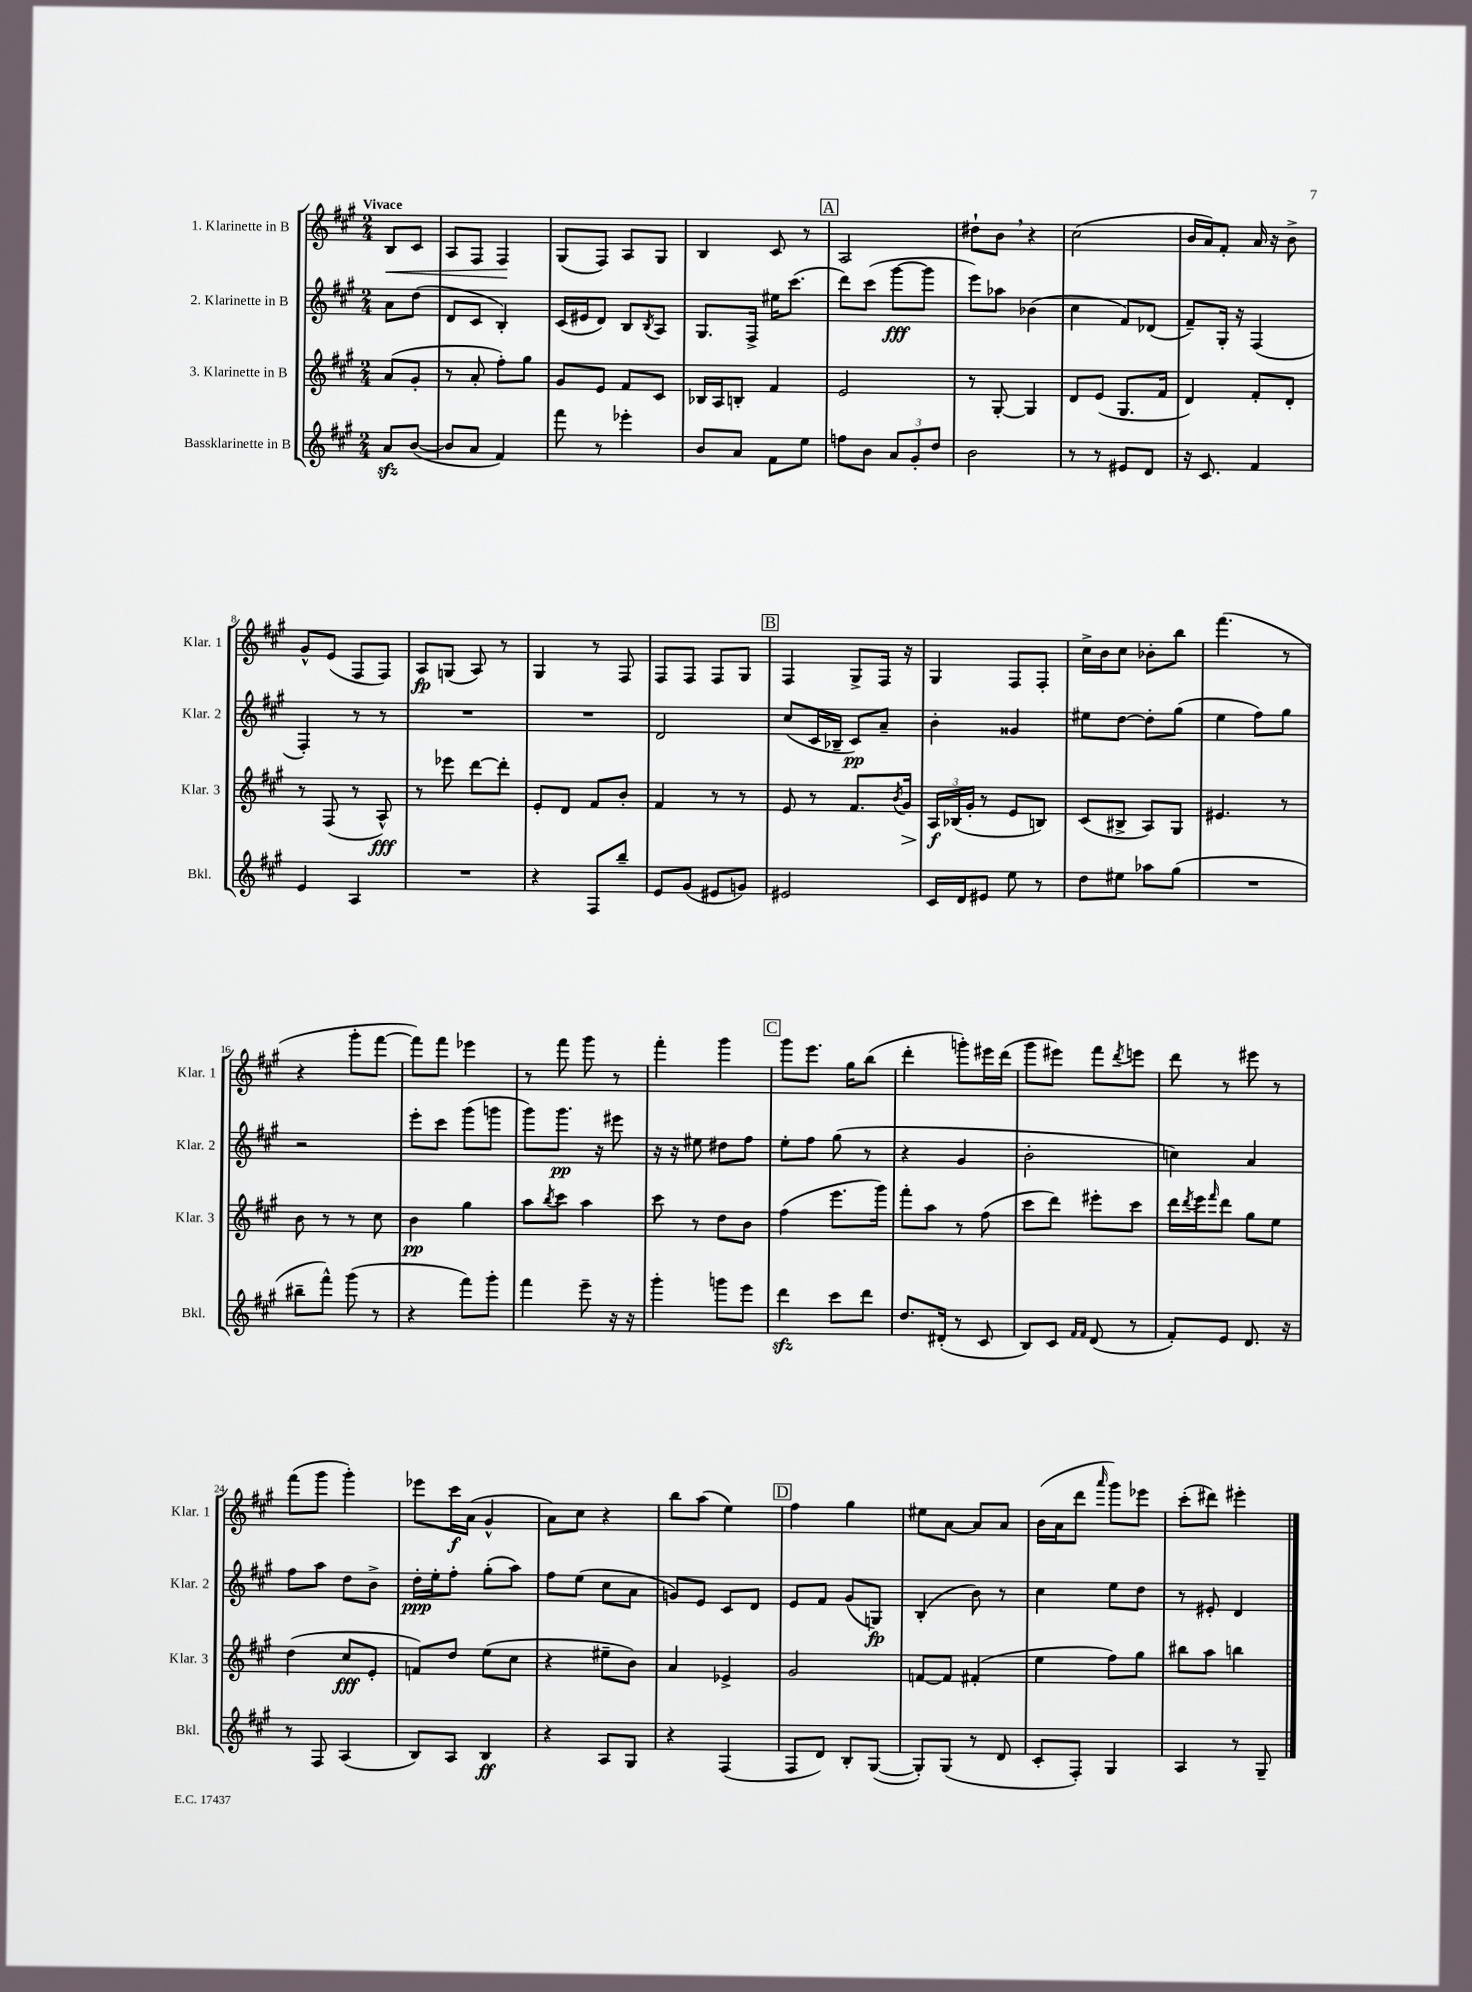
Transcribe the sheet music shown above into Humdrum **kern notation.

**kern	**kern	**kern	**kern
*staff4	*staff3	*staff2	*staff1
*clefG2	*clefG2	*clefG2	*clefG2
*k[f#c#g#]	*k[f#c#g#]	*k[f#c#g#]	*k[f#c#g#]
*M2/4	*M2/4	*M2/4	*M2/4
8a	(8a	8a	8B
([8b	8g#'	(8dd	8c#
=	=	=	=
8b]	8r	8d	8A
8a	8a'	8c#	8F#
4f#)	8ff#')	4B')	4F#
.	8gg#	.	.
=	=	=	=
8fff#	8g#	(16c#	(8G#
.	.	16e#	.
8r	8e	8d)	8F#)
4eee-'	8f#	8B	8A
.	.	8qB	.
.	8c#	8A	8G#
=	=	=	=
8b	16B-	8.G#	4B
.	16A	.	.
8a	8B'	.	.
.	.	16F#^	.
8f#	4f#	16ee#	8c#
.	.	(8.ccc#	.
8ee	.	.	8r
=	=	=	=
8ff	2e	8ddd)	2A
8b	.	(8ccc#	.
12a	.	[8ggg#	.
12g#'	.	.	.
.	.	8ggg#]	.
12dd	.	.	.
=	=	=	=
2b	8r	8eee)	8dd#`
.	[8G#'	8aa-	8b
.	4G#]	(4b-	4r
=	=	=	=
8r	8d	4cc#	(2cc#
8r	(8e	.	.
8e#	8.G#	8f#)	.
8d	.	(8d-	.
.	16f#	.	.
=	=	=	=
16r	4d)	8f#~)	16b
8.c#	.	.	16a)
.	.	16G#'	8f#'
.	.	16r	.
4f#	8f#'	(4F#	16a
.	.	.	16r
.	8d'	.	8b^
=	=	=	=
4e	8r	4F#')	8g#^^
.	(8F#	.	(8e
4A	8r	8r	8F#
.	8A^^)	8r	8F#)
=	=	=	=
2r	8r	2r	8A
.	8eee-	.	(8G
.	[8ddd	.	8A)
.	8ddd']	.	8r
=	=	=	=
4r	8e'	2r	4G#
.	8d	.	.
8F#	8f#	.	8r
8bb~	8b'	.	8F#
=	=	=	=
8e	4f#	2d	8F#
(8g#	.	.	8F#
8e#	8r	.	8F#
8g)	8r	.	8G#
=	=	=	=
2e#	8e	(8cc#	4F#
.	8r	16c#	.
.	.	16B-~	.
.	8.f#	8c#)	8G#^
.	.	8a~	16F#
.	8qb	.	.
.	16g#	.	16r
=	=	=	=
16c#	24A	4b'	4G#
.	(24B-	.	.
16d	.	.	.
.	24g#'	.	.
8e#	8r	.	.
8ee	8e	4g##	8F#
8r	8B)	.	8F#'
=	=	=	=
8dd	(8c#	8ee#	16cc#^
.	.	.	16b
8ee#	8B#^	[8dd	8cc#
8aa-	8A)	8dd']	8b-'
(8gg#	8G#	(8gg#	8bb
=	=	=	=
2r	4.e#	4ee	(4.fff#
.	.	8ff#)	.
.	8r	8gg#	8r
=	=	=	=
8bb#~	8b	2r	4r
8fff#^^)	8r	.	.
(8ggg#	8r	.	8ggg#'
8r	8cc#	.	[8fff#
=	=	=	=
4r	4b	8eee'	8fff#])
.	.	8ccc#	8fff#
8fff#)	4gg#	(8ggg#	4eee-
8ggg#'	.	8ggg	.
=	=	=	=
4fff#	8aa	8ggg#)	8r
.	8qbb	.	.
.	8ccc#	8.ggg#	8fff#
8eee~	4aa	.	8ggg#
.	.	16r	.
16r	.	8eee#	8r
16r	.	.	.
=	=	=	=
4ggg#'	8ccc#	16r	4fff#'
.	.	16r	.
.	8r	8ee#	.
8ggg	8dd	8dd#	4ggg#
8eee	8b	8ff#	.
=	=	=	=
4ddd	(4ff#	8ee'	8ggg#
.	.	8ff#	8.eee
8ccc#	8.eee	(8gg#	.
.	.	.	16gg#
8ddd	.	8r	(8bb
.	16ggg#)	.	.
=	=	=	=
8.dd	8fff#'	4r	4ddd'
.	8aa	.	.
(16d#'	.	.	.
8r	8r	4g#	8ggg')
8c#	(8ff#	.	16eee#
.	.	.	(16ddd
=	=	=	=
8B)	8ccc#	2b'	8ggg#
8c#	8ddd)	.	8eee#)
16qqf#	.	.	.
16qqf#	.	.	.
(8d	8eee#'	.	8fff#
.	.	.	8qddd
8r	8ccc#	.	8eee
=	=	=	=
8f#')	16ddd	4cc)	8ddd
.	8qddd	.	.
.	16eee	.	.
.	16qqfff#	.	.
8e	8ddd	.	8r
8.d	8gg#	4a	8eee#
.	8ee	.	8r
16r	.	.	.
=	=	=	=
8r	(4dd	8ff#	(8fff#
8F#	.	8aa	8ggg#
(4A	8cc#	8dd	4ggg#')
.	8e'	8b^	.
=	=	=	=
8B)	8f)	16dd'	8eee-
.	.	16ee'	.
8A	8dd	8ff#'	16ccc#
.	.	.	(16a
4B	(8ee	(8gg#'	4g#^^
.	8cc#	8aa)	.
=	=	=	=
4r	4r	8ff#	8a)
.	.	(8ee	8cc#
8A	8ee#~	8cc#	4r
8G#	8b)	8a	.
=	=	=	=
4r	4a	8g)	8bb
.	.	8e	(8aa
(4F#	4e-^	8c#	4ee)
.	.	8d	.
=	=	=	=
8F#	2g#	8e	4ff#
8d)	.	8f#	.
8B'	.	(8g#	4gg#
([8G#	.	8G)	.
=	=	=	=
8G#'])	[8f	(4B'	8ee#
(8G#	8f]	.	[8a
8r	(4f#'	8b)	8a]
8d	.	8r	8a
=	=	=	=
8c#'	4ee	4cc#	(16b
.	.	.	16a
8F#')	.	.	8ddd
.	.	.	16qqaaa
4G#	8ff#)	8ee	8ggg#)
.	8gg#	8dd	8eee-
=	=	=	=
4A	8bb#	8r	(8ccc#'
.	8aa	8e#'	8ddd#)
8r	4bb	4d	4eee#'
8G#~	.	.	.
==	==	==	==
*-	*-	*-	*-
